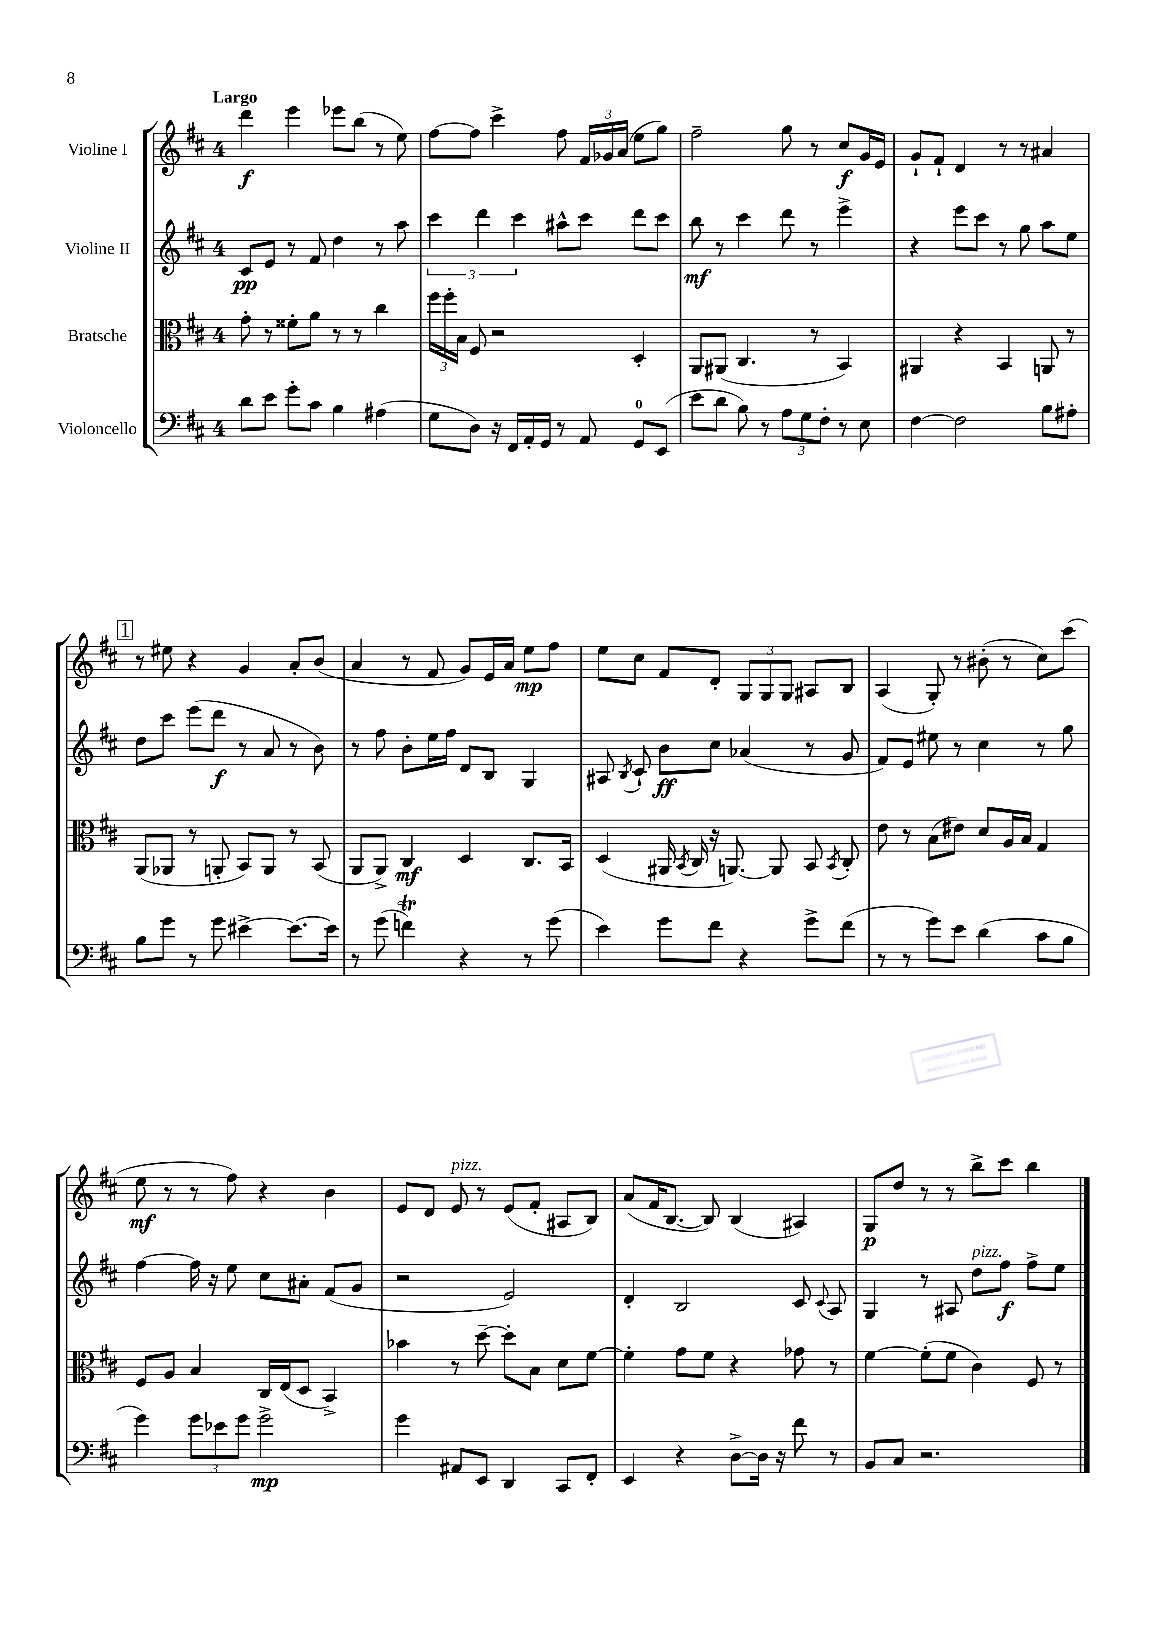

**kern	**dynam	**kern	**dynam	**kern	**dynam	**kern	**dynam
*part4	*part4	*part3	*part3	*part2	*part2	*part1	*part1
*staff4	*staff4	*staff3	*staff3	*staff2	*staff2	*staff1	*staff1
*I"Violoncello	*	*I"Bratsche	*	*I"Violine II	*	*I"Violine I	*
*clefF4	*	*clefC3	*	*clefG2	*	*clefG2	*
*k[f#c#]	*	*k[f#c#]	*	*k[f#c#]	*	*k[f#c#]	*
*M4/4	*	*M4/4	*	*M4/4	*	*M4/4	*
=1	=1	=1	=1	=1	=1	=1	=1
!	!	!	!	!	!	!LO:TX:a:B:t=Largo	!
8d\L	.	8g'\	.	8c#/L	pp	4ddd\	f
8e\J	.	8r	.	8e/J	.	.	.
8g'\L	.	8f##X'\L	.	8r	.	4eee\	.
8c#\J	.	8a\J	.	8f#/	.	.	.
4B\	.	8r	.	4dd\	.	8eee-X\L	.
.	.	8r	.	.	.	(8bb\J	.
(4A#X\	.	4cc#\	.	8r	.	8r	.
.	.	.	.	8aa\	.	8ee\)	.
=2	=2	=2	=2	=2	=2	=2	=2
8G\L	.	24ff#\LL	.	6ccc#\	.	[8ff#\L	.
.	.	24ff#'\	.	.	.	.	.
.	.	24B\JJ	.	.	.	.	.
8D\J)	.	8F#/	.	.	.	8ff#\J]	.
.	.	.	.	6ddd\	.	.	.
16r	.	2r	.	.	.	4ccc#^\	.
16FF#/LL	.	.	.	.	.	.	.
.	.	.	.	6ccc#\	.	.	.
16AA'/	.	.	.	.	.	.	.
16GG/JJ	.	.	.	.	.	.	.
8r	.	.	.	8aa#X^^\L	.	8ff#\	.
8AA/	.	.	.	8ccc#\J	.	24f#/LL	.
.	.	.	.	.	.	24g-X/	.
.	.	.	.	.	.	(24a/JJ	.
8GG/L	.	4D'/	.	8ddd\L	.	8ee\L	.
(8EE/J	.	.	.	8ccc#\J	.	8gg\J)	.
=3	=3	=3	=3	=3	=3	=3	=3
8e\L	.	8AA/L	.	8bb\	mf	2ff#~\	.
8d\J	.	(8AA#X/J	.	8r	.	.	.
8B\)	.	4.C#/	.	4ccc#\	.	.	.
8r	.	.	.	.	.	.	.
12A\L	.	.	.	8ddd\	.	8gg\	.
12G\	.	.	.	.	.	.	.
.	.	8r	.	8r	.	8r	.
12F#'\J	.	.	.	.	.	.	.
8r	.	4BB/)	.	4eee^\	.	8cc#/L	f
8E\	.	.	.	.	.	16g/L	.
.	.	.	.	.	.	16e/JJ	.
=4	=4	=4	=4	=4	=4	=4	=4
[4F#\	.	4AA#X/	.	4r	.	8g`/L	.
.	.	.	.	.	.	8f#`/J	.
2F#\]	.	4r	.	8eee\L	.	4d/	.
.	.	.	.	8ccc#\J	.	.	.
.	.	4BB/	.	8r	.	8r	.
.	.	.	.	8gg\	.	8r	.
8B\L	.	8AAn/	.	8aa\L	.	4a#X/	.
8A#X'\J	.	8r	.	8ee\J	.	.	.
!!LO:LB:g=z
!!LO:REH:place=s1:t=1
=5	=5	=5	=5	=5	=5	=5	=5
8B\L	.	(8AA/L	.	8dd\L	.	8r	.
8g\J	.	8AA-X/J	.	8ccc#\J	.	8ee#X\	.
8r	.	8r	.	(8eee\L	.	4r	.
8g\	.	8AAn'/	.	8ddd\J	f	.	.
[4e#X^\	.	8BB/L)	.	8r	.	4g/	.
.	.	8AA/J	.	8a/	.	.	.
8.e#\L_	.	8r	.	8r	.	8a'/L	.
.	.	(8BB/	.	8b\)	.	(8b/J	.
16e#\Jk]	.	.	.	.	.	.	.
=6	=6	=6	=6	=6	=6	=6	=6
8r	.	8AA/L	.	8r	.	4a/	.
(8g\	.	8AA^/J)	.	8ff#\	.	.	.
4fnT\)	.	4C#/	mf	8b'\L	.	8r	.
.	.	.	.	16ee\L	.	8f#/	.
.	.	.	.	16ff#\JJ	.	.	.
4r	.	4D/	.	8d/L	.	8g/L)	.
.	.	.	.	8B/J	.	16e/L	.
.	.	.	.	.	.	16a/JJ	.
8r	.	8.C#/L	.	4G/	.	8ee\L	mp
(8g\	.	.	.	.	.	8ff#\J	.
.	.	16BB/Jk	.	.	.	.	.
=7	=7	=7	=7	=7	=7	=7	=7
4e\)	.	(4D/	.	8A#X/	.	8ee\L	.
.	.	.	.	8qB/	.	.	.
.	.	.	.	8c#`/	.	8cc#\J	.
8g\L	.	16AA#X/	.	8b\L	ff	8f#/L	.
.	.	8qBB/	.	.	.	.	.
.	.	16C#/	.	.	.	.	.
8f#\J	.	16r	.	8cc#\J	.	8d'/J	.
.	.	[8.AAn/)	.	.	.	.	.
4r	.	.	.	(4a-X/	.	12G/L	.
.	.	.	.	.	.	12G/	.
.	.	8AA/]	.	.	.	.	.
.	.	.	.	.	.	12G/J	.
8g^\L	.	8BB/	.	8r	.	8A#X/L	.
.	.	8qBB/	.	.	.	.	.
(8f#\J	.	8C#'/	.	8g/	.	8B/J	.
=8	=8	=8	=8	=8	=8	=8	=8
8r	.	8e\	.	8f#/L)	.	(4A/	.
8r	.	8r	.	8e/J	.	.	.
8g\L)	.	(8B\L	.	8ee#X\	.	8G'/)	.
8e\J	.	8e#X\J)	.	8r	.	8r	.
(4d\	.	8d/L	.	4cc#\	.	(8b#X'\	.
.	.	16A/L	.	.	.	8r	.
.	.	16B/JJ	.	.	.	.	.
8c#\L	.	4G/	.	8r	.	8cc#\L)	.
8B\J	.	.	.	8gg\	.	(8ccc#\J	.
!!LO:LB:g=z
=9	=9	=9	=9	=9	=9	=9	=9
4g\)	.	8F#/L	.	[4ff#\	.	8ee\	mf
.	.	8A/J	.	.	.	8r	.
12g\L	.	4B/	.	16ff#\]	.	8r	.
.	.	.	.	16r	.	.	.
12e-X\	.	.	.	.	.	.	.
.	.	.	.	8ee\	.	8ff#\)	.
12g\J	.	.	.	.	.	.	.
2g^\	mp	16C#/LL	.	8cc#\L	.	4r	.
.	.	(16E/J	.	.	.	.	.
.	.	8D/J	.	8a#X'\J	.	.	.
.	.	4BB^/)	.	(8f#/L	.	4b\	.
.	.	.	.	8g/J	.	.	.
=10	=10	=10	=10	=10	=10	=10	=10
4g\	.	4b-X\	.	2r	.	8e/L	.
.	.	.	.	.	.	8d/J	.
!	!	!	!	!	!	!LO:TX:a:i:t=pizz.	!
8AA#X/L	.	8r	.	.	.	8e/	.
8EE/J	.	[8dd~\	.	.	.	8r	.
4DD/	.	8dd'\L]	.	2e/)	.	(8e/L	.
.	.	8B\J	.	.	.	8f#'/J	.
8CC#/L	.	8d\L	.	.	.	8A#X/L	.
8FF#'/J	.	[8f#\J	.	.	.	8B/J)	.
=11	=11	=11	=11	=11	=11	=11	=11
4EE/	.	4f#'\]	.	4d'/	.	(8a/L	.
.	.	.	.	.	.	16f#/K	.
.	.	.	.	.	.	[8.B/J	.
4r	.	8g\L	.	2B/	.	.	.
.	.	8f#\J	.	.	.	8B/])	.
[8D^\L	.	4r	.	.	.	(4B/	.
16D\Jk]	.	.	.	.	.	.	.
16r	.	.	.	.	.	.	.
8f#\	.	8g-X\	.	8c#/	.	4A#X/)	.
.	.	.	.	8qqc#/	.	.	.
8r	.	8r	.	8A/	.	.	.
=12	=12	=12	=12	=12	=12	=12	=12
8BB/L	.	[4f#\	.	4G/	.	8G/L	p
8C#/J	.	.	.	.	.	8dd/J	.
2.r	.	(8f#'\L]	.	8r	.	8r	.
.	.	8f#\J	.	8A#X/	.	8r	.
!	!	!	!	!LO:TX:a:i:t=pizz.	!	!	!
.	.	4c#\)	.	8dd\L	.	8bb^\L	.
.	.	.	.	8ff#\J	f	8ccc#\J	.
.	.	8F#/	.	8ff#^\L	.	4bb\	.
.	.	8r	.	8ee\J	.	.	.
==	==	==	==	==	==	==	==
*-	*-	*-	*-	*-	*-	*-	*-
